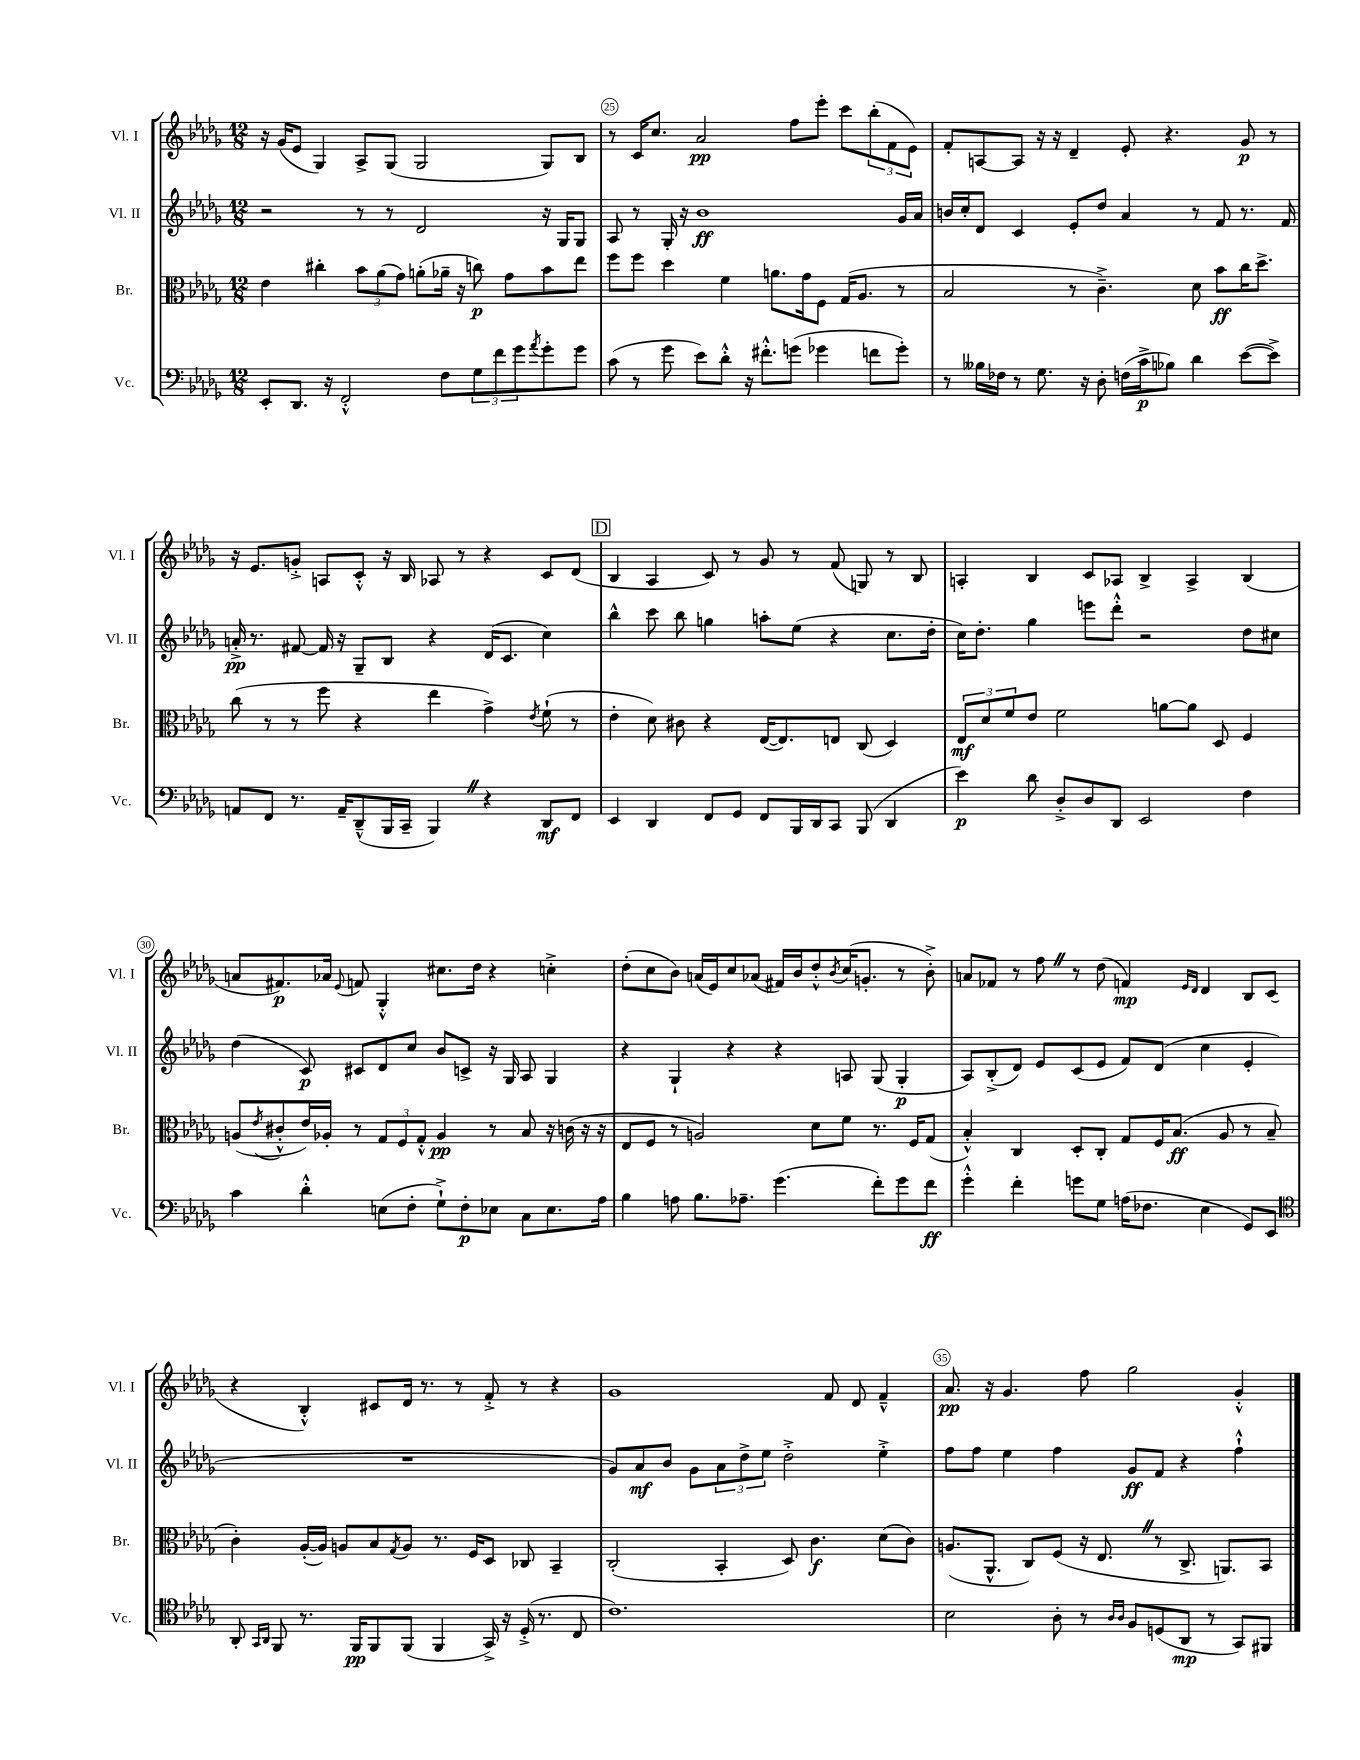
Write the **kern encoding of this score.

**kern	**kern	**kern	**kern
*staff4	*staff3	*staff2	*staff1
*clefF4	*clefC3	*clefG2	*clefG2
*k[b-e-a-d-g-]	*k[b-e-a-d-g-]	*k[b-e-a-d-g-]	*k[b-e-a-d-g-]
*M12/8	*M12/8	*M12/8	*M12/8
8EE-'/L	4e-\	2r	16r
.	.	.	(16g-/LK
8.DD-/J	.	.	8e-/J
.	4cc#'\	.	4G-/)
16r	.	.	.
2FF'^^/	.	.	.
.	12b-\L	8r	8A-^/L
.	(12a-\	.	.
.	.	8r	(8G-/J
.	12g-\J)	.	.
.	(8a'\L	2d-/	2G-/
8F\L	16a-~\Jk	.	.
.	16r	.	.
12G-\	8cc\)	.	.
12f\	.	.	.
.	8g-\L	.	.
12g-\	.	.	.
8qa-/	.	.	.
8g-'\	8b-\	16r	8G-/L)
.	.	16G-/LK	.
8g-\J	8ee-\J	8G-/J	8B-/J
=	=	=	=
(8c\	8ff\L	8A-/	8r
8r	8ff\J	8r	16c/LK
.	.	.	8.cc/J
8g-\	4dd-\	16G-'/	.
.	.	16r	.
8e-\L)	.	1b-	2a-/
8d-'^^\J	4f\	.	.
16r	.	.	.
8.f#'^^\L	.	.	.
.	8.a\L	.	.
(8g\J	.	.	8ff\L
.	16g-\k	.	.
4g-\	8F\J	.	8eee-'\J
.	(16G-/LK	.	8ccc\L
.	8.A-/J	.	.
8f\L	.	.	(12bb-'\
.	.	.	12f\
8g-'\J)	8r	16g-/LL	.
.	.	.	12e-\J)
.	.	16a-/JJ	.
=	=	=	=
8r	2B-/	16b/LL	8f'/L
.	.	16cc'/J	.
16B--\LL	.	8d-/J	[8A/
16F-\JJ	.	.	.
8r	.	4c/	8A/]J
8.G-\	.	.	16r
.	.	.	16r
.	8r	8e-'/L	4d-~/
16r	.	.	.
8D-'\	4.c~^\)	8dd-/J	.
(16F\LL	.	4a-/	8e-'/
16c^\J	.	.	.
8B-\J)	.	.	4.r
4d-\	8d-\	8r	.
.	8b-\L	8f/	.
([8e-\L	16cc\K	8.r	8g-/
.	8.dd-^\J	.	.
8e-^\]J)	.	.	8r
.	.	16f/	.
=	=	=	=
8AA/L	(8cc\	16a'^/	16r
.	.	8.r	8.e-/L
8FF/J	8r	.	.
8.r	8r	[8f#/	8g'^/J
.	8ff\	16f#/]	8A/L
16AA~/LK	.	16r	.
(8DD-~^^/	4r	8G-~/L	8c'^^/J
16BBB-/L	.	8B-/J	16r
16CC~/JJ	.	.	16B-/
4BBB-/)	4ee-\	4r	8A-/
.	.	.	8r
4r	4g-^\)	(16d-/LK	4r
.	.	8.c/J	.
.	8qe-/	.	.
8DD-/L	(8f`\	4cc\)	8c/L
8FF/J	8r	.	(8d-/J
=	=	=	=
4EE-/	4e-'\	4bb-^^\	4B-/
4DD-/	8d-\)	8ccc\	4A-/
.	8c#\	8bb-\	.
8FF/L	4r	4gg\	8c/)
8GG-/J	.	.	8r
8FF/L	([16E-/LK	8aa'\L	8g-/
.	8.E-/])	.	.
16BBB-/L	.	(8ee-\J	8r
16DD-/J	.	.	.
8CC/J	8E/J	4r	(8f/
(8BBB-/	(8C/	.	8G/)
4DD-/	4D-/)	8.cc\L	8r
.	.	.	8B-/
.	.	16dd-'\Jk	.
=	=	=	=
4e-\)	12E-/L	16cc\LK)	4A'/
.	.	8.dd-'\J	.
.	12d-/	.	.
.	12f/	.	.
8d-\	8e-/J	4gg-\	4B-/
8D-'^/L	2f\	.	.
8D-/	.	8eee\L	8c/L
8DD-/J	.	8ddd-'^^\J	8A-/J
2EE-/	.	2r	4B-^/
.	[8a\L	.	.
.	8a\]J	.	4A-^/
.	8D-/	.	.
4F\	4F/	8dd-\L	(4B-/
.	.	8cc#\J	.
=	=	=	=
4c\	(8A/L	(4dd-\	8a/L
.	8qe-/	.	.
.	8c#'^^/	.	8.f#/)
4d-'^^\	16e-/L)	8c/)	.
.	16A-'/JJ	.	16a-/Jk
.	.	.	8qqe-/
.	8r	8c#/L	8f/
(8E\L	12G-/L	8d-/	4G-'^^/
.	12F/	.	.
8F'\J	.	8cc/J	.
.	12G-'^^/J	.	.
8G-`^\L)	4A-/	8b-/L	8.cc#\L
8F'\	.	8c^/J	.
.	.	.	16dd-\Jk
8E-\J	8r	16r	4r
.	.	16G-/	.
8C\L	8B-/	8A-/	.
8.E-\	16r	4G-/	4cc'^\
.	(16c\	.	.
.	16r	.	.
16A-\Jk	16r	.	.
=	=	=	=
4B-\	8E-/L	4r	(8dd-'\L
.	8F/J	.	8cc\
8A\	8r	4G-`/	8b-\J)
8.B-\L	2A/)	.	(16a/LL
.	.	.	16e-/J)
.	.	4r	8cc/
8.A-~\J	.	.	.
.	.	.	(8a-/J
(4.g-\	.	4r	16f#/LL)
.	.	.	16b-/J
.	8d-\L	.	8dd-'^^/
.	.	.	8qb-/
.	8f\J	8A/	(16cc/K
.	.	.	8.g'/J
8f'\L)	8.r	(8G-/	.
8g-\	.	4G-'/	8r
.	16F/LK	.	.
8f\J	(8G-/J	.	8b-'^\)
=	=	=	=
4g-'^^\	4B-'^^/)	8A-/L)	8a/L
.	.	(8B-'^/	8f-/J
4f'\	4C/	8d-/J)	8r
.	.	8e-/L	8ff\
8g\L	8D-'/L	(8c/	8r
8G-\J	8C'/J	8e-/J	(8dd-\
(16A\LK	8G-/L	8f/L)	4f/)
8.F-\J	.	.	.
.	16F/K	(8d-/J	.
.	(8.B-/J	.	.
.	.	.	16qqe-/LL
.	.	.	16qqd-/JJ
4E-\	.	4cc\	4d-/
.	8A-/	.	.
8GG-/L)	8r	4e-'/	8B-/L
8EE-/J	8B-~/	.	(8c/J
=	=	=	=
*clefC4	*	*	*
8AA-'/	4c'\)	1.r	4r
16qqGG-/LL	.	.	.
16qqAA-/JJ	.	.	.
8FF/	.	.	.
8.r	([16A-'/LL	.	4B-'^^/)
.	16A-/]JJ)	.	.
.	8A/L	.	.
16FF/LK	.	.	.
8FF/	8B-/	.	8c#/L
.	8qG-/	.	.
(8FF/J	8A/J	.	16d-/Jk
.	.	.	8.r
4FF/	8.r	.	.
.	.	.	8r
.	16F/LK	.	.
16GG-^/)	8D-/J	.	8f'^/
16r	.	.	.
(16D-'^/	8C-/	.	8r
8.r	.	.	.
.	4BB-~/	.	4r
8C/	.	.	.
=	=	=	=
1.c)	(2C'/	8g-/L)	1g-
.	.	8a-/	.
.	.	8b-/J	.
.	.	8g-\L	.
.	4BB-'/	12a-\	.
.	.	12dd-^\	.
.	.	12ee-\J	.
.	8D-/)	2dd-'^\	.
.	4.c\	.	.
.	.	.	8f/
.	.	.	8d-/
.	(8d-\L	4ee-'^\	4f~^^/
.	8c\J)	.	.
=	=	=	=
2B-\	(8.A/L	8ff\L	8.a-/
.	.	8ff\J	.
.	8.AA-^^/J	.	16r
.	.	4ee-\	4.g-/
.	8C/L)	.	.
8A-'\	(8F/J	4ff\	.
8r	16r	.	8ff\
.	8.E-/	.	.
16qqA-/LL	.	.	.
16qqA-/JJ	.	.	.
8F/L	.	8g-/L	2gg-\
(8D/	8r	8f/J	.
8AA-/J	8.C^/	4r	.
8r	.	.	.
.	8.AA/L)	.	.
8GG-/L)	.	4ff`^^\	4g-'^^/
8FF#/J	8BB-/J	.	.
==	==	==	==
*-	*-	*-	*-
